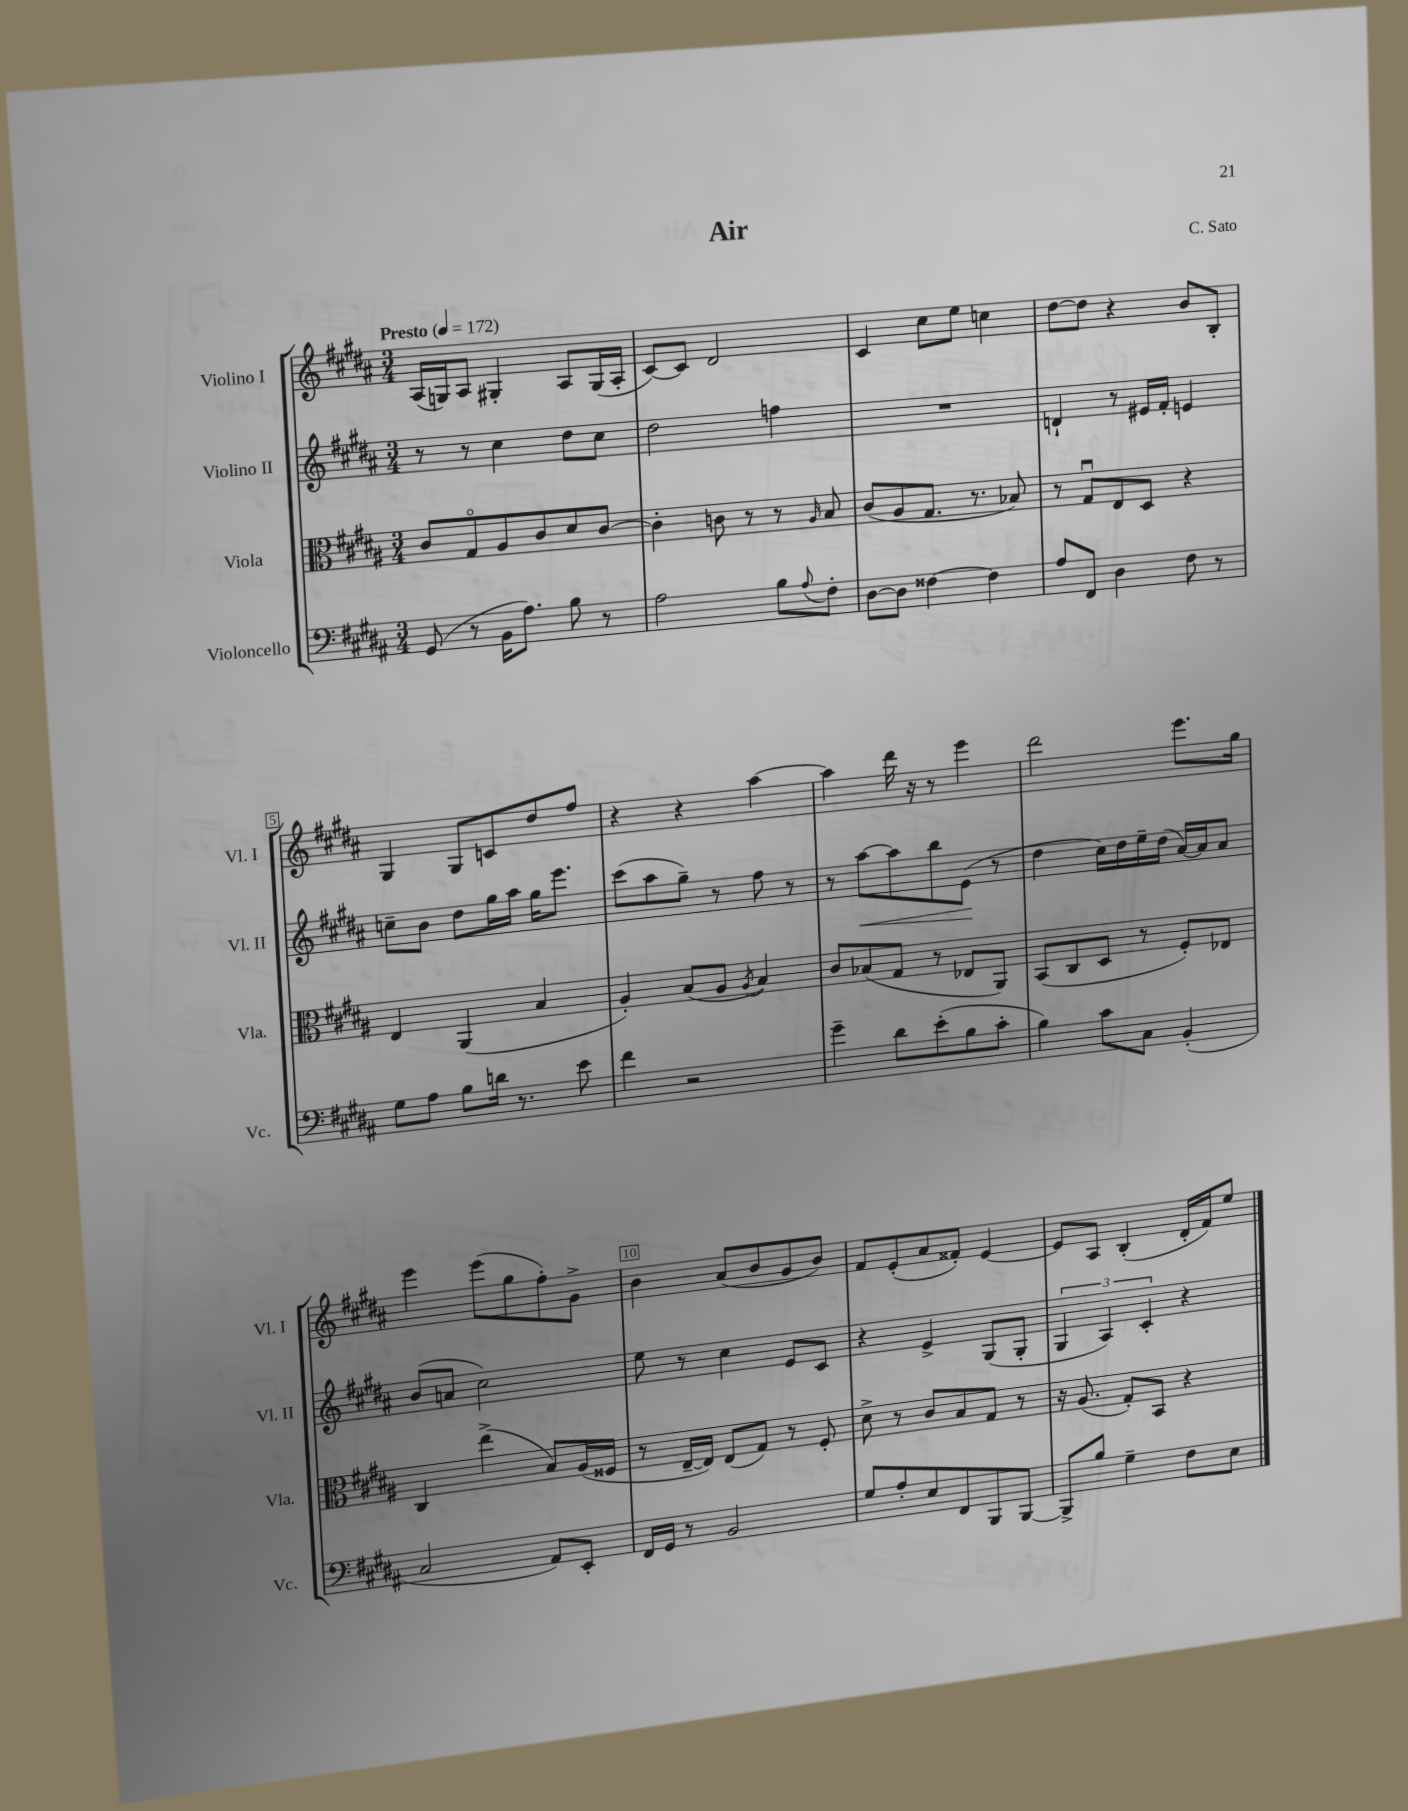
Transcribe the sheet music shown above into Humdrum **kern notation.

**kern	**kern	**kern	**dynam	**kern
*part4	*part3	*part2	*part2	*part1
*staff4	*staff3	*staff2	*staff2	*staff1
*I"Violoncello	*I"Viola	*I"Violino II	*	*I"Violino I
*I'Vc.	*I'Vla.	*I'Vl. II	*	*I'Vl. I
*clefF4	*clefC3	*clefG2	*	*clefG2
*k[f#c#g#d#a#]	*k[f#c#g#d#a#]	*k[f#c#g#d#a#]	*	*k[f#c#g#d#a#]
*M3/4	*M3/4	*M3/4	*	*M3/4
*MM172	*MM172	*MM172	*	*MM172
=1	=1	=1	=1	=1
!	!	!	!	!LO:TX:a:B:t=Presto
(8GG#/	8c#/L	8r	.	(16A#/LL
.	.	.	.	16Gn/J)
8r	8G#/	8r	.	8A#/J
16BB\KL	8A#/	4cc#\	.	4G#X'/
8.A#\J)	.	.	.	.
.	8c#/	.	.	.
8B\	8d#/	8dd#\L	.	8A#/L
8r	[8c#/J	8cc#\J	.	(16G#/L
.	.	.	.	16A#'/JJ
=2	=2	=2	=2	=2
2A#\	4c#'\]	2dd#\	.	[8c#/L)
.	.	.	.	8c#/J]
.	8cn\	.	.	2d#/
.	8r	.	.	.
8B\L	8r	4ffn\	.	.
8qqA#/	16qqA#/	.	.	.
8F#'\J	8B/	.	.	.
=3	=3	=3	=3	=3
[8D#\L	(8c#/L	2.r	.	4c#/
8D#\J]	8A#/	.	.	.
[4F##X\	8.G#/J	.	.	8cc#\L
.	.	.	.	8ee\J
.	8.r	.	.	.
4F##\]	.	.	.	4ccn\
.	8B-X/)	.	.	.
=4	=4	=4	=4	=4
8A#/L	8r	4dn`/	.	[8dd#\L
8FF#/J	8G#u/L	.	.	8dd#\J]
4D#\	8E/	8r	.	4r
.	8D#/J	16e#X/LL	.	.
.	.	16f#'/JJ	.	.
8F#\	4r	4en/	.	8b/L
8r	.	.	.	8B'/J
!!LO:LB:g=z
=5	=5	=5	=5	=5
8G#\L	4E/	8ccn~\L	.	4G#/
8A#\J	.	8b\J	.	.
8B\L	(4AA#/	8dd#\L	.	8G#/L
16dn\Jk	.	16gg#\L	.	8cn/
8.r	.	16aa#\JJ	.	.
.	4B/	16gg#\KL	.	8dd#/
.	.	8.eee\J	.	.
8e\	.	.	.	8ff#/J
=6	=6	=6	=6	=6
4f#\	4A#'/)	(8ccc#\L	.	4r
.	.	8aa#\	.	.
2r	(8B/L	8gg#~\J)	.	4r
.	8A#/J	8r	.	.
.	8qA#/	.	.	.
.	4B/)	8ff#\	.	[4aa#\
.	.	8r	.	.
=7	=7	=7	=7	=7
4g#~\	8c#/L	8r	.	4aa#\]
!	!	!	!LO:HP:b	!
.	(8B-X/	[8aa#\L	<	.
8d#\L	8G#/J	8aa#\]	.	16ddd#\
.	.	.	.	16r
(8e'\	8r	8bb\	.	8r
8B\	8E-X/L	(8e\J	.	4eee\
8c#'\J	8AA#/J)	8r	[	.
=8	=8	=8	=8	=8
4B\)	(8BB/L	4dd#\	.	2ddd#\
.	8C#/	.	.	.
8c#\L	8D#/J	16cc#\LL)	.	.
.	.	16dd#\	.	.
8C#\J	8r	16ee~\	.	.
.	.	(16dd#\JJ	.	.
(4BB'/	8F#'/L)	[16a#/LL)	.	8.eee\L
.	.	16a#/J]	.	.
.	8E-X/J	8a#/J	.	.
.	.	.	.	16gg#\Jk
!!LO:LB:g=z
=9	=9	=9	=9	=9
2C#/	4C#/	(8b/L	.	4eee\
.	.	8an/J	.	.
.	(4ee^\	2cc#\)	.	(8eee\L
.	.	.	.	8gg#\
8AA#/L)	8B/L)	.	.	8ff#'\)
8EE'/J	(16A#/L	.	.	8g#^\J
.	16F##X/JJ	.	.	.
=10	=10	=10	=10	=10
16FF#/LL	8r	8ee\	.	4b\
16GG#/JJ	.	.	.	.
8r	[16E~/LL	8r	.	.
.	16E/JJ])	.	.	.
2BB/	(8E/L	4cc#\	.	(8a#/L
.	8G#/J)	.	.	8b/
.	8r	8e/L	.	8g#/
.	8F#'/	8c#/J	.	8b/J)
=11	=11	=11	=11	=11
8G#/L	8d#^\	4r	.	8f#/L
8A#'/	8r	.	.	(8e'/
8E/	8c#/L	4e^/	.	8a#/
8FF#/	8B/	.	.	8f##X'/J)
8BBB/	8G#/J	(8G#/L	.	[4e/
[8BBB/J	8r	8G#'/J	.	.
=12	=12	=12	=12	=12
8BBB^/L]	16r	6G#/	.	8e/L]
.	(8.A#/	.	.	.
8B/J	.	.	.	8A#/J
.	.	6A#/)	.	.
4G#~\	8G#'/L)	.	.	(4B'/
.	.	6c#'/	.	.
.	8BB/J	.	.	.
8F#\L	4r	4r	.	16d#'/LL
.	.	.	.	16f#/J)
8E\J	.	.	.	8ee/J
==	==	==	==	==
*-	*-	*-	*-	*-
